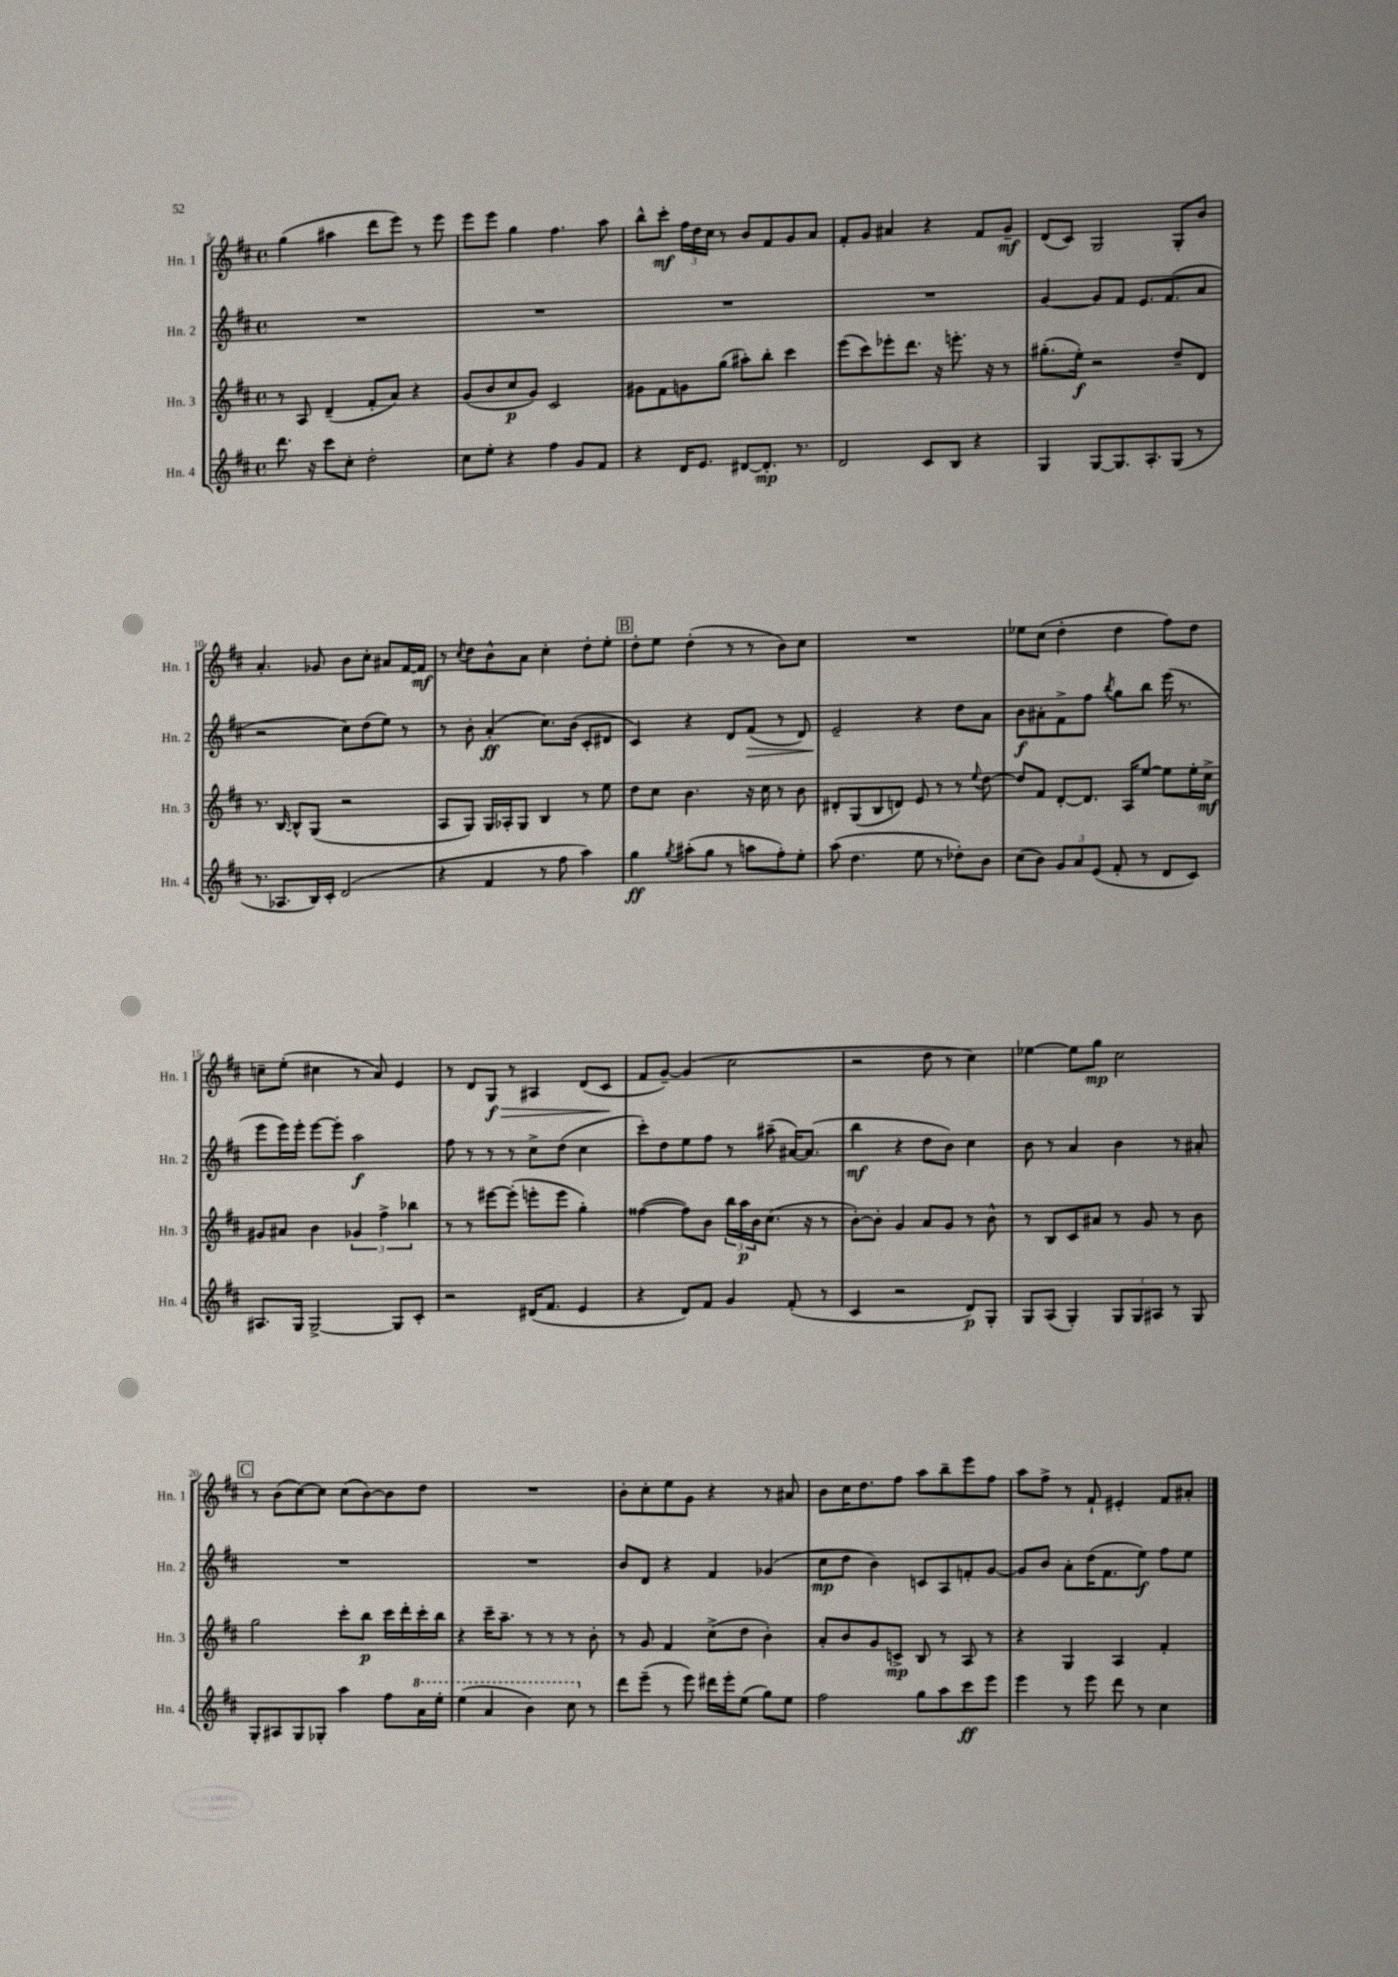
<<
\new StaffGroup <<
\new Staff = "s0" \with { instrumentName = "Hn. 1" shortInstrumentName = "Hn. 1" } {
    \clef treble \key d \major \defaultTimeSignature \time 4/4
    g''4( ais''4 d'''8 e'''8) r8 e'''8 |
    e'''8 e'''8 g''4 fis''4. a''8 |
    b''8-^ cis'''8-.\mf \tuplet 3/2 { fis''16 d''16 cis''16 } r8 b'8 fis'8 g'8 a'8 |
    fis'8-. g'8 ais'4 r4 fis'8 g'8--\mf |
    d'8( cis'8) g2 g8-. b'8 |
    a'4.-. ges'8 b'8 cis''8-. ais'8 fis'16~ fis'16\mf |
    r8 \acciaccatura { cis''8 } d''8 b'8-^ a'8 cis''4-. d''8-. e''8-. |
    \mark \markup { \box "B" } d''8-. e''8 d''4-.( r8 r8 b'8) cis''8 |
    R1 |
    ees''8 cis''8( d''4-. d''4 fis''8) d''8 |
    c''8-- e''8-.( cis''4 r8 a'8) e'4 |
    r8 d'8 g8\f\> r8 ais4 d'8( cis'8\! |
    fis'8 g'8~--) g'4( cis''2 |
    r2 d''8 r8 cis''4) |
    ees''4~ ees''8 g''8\mp cis''2 |
    \mark \markup { \box "C" } r8 b'8( cis''8~) cis''8 cis''8( b'8~) b'8 d''8 |
    R1 |
    b'8-. cis''8-. e''8 g'8 r4 r8 ais'8 |
    b'8 cis''16 d''8. fis''8 a''8 b''8-- e'''8 fis''8 |
    a''8 fis''8-> r8 fis'8-! eis'4-. fis'8 ais'8-. \bar "|." |
}
\new Staff = "s1" \with { instrumentName = "Hn. 2" shortInstrumentName = "Hn. 2" } {
    \clef treble \key d \major \defaultTimeSignature \time 4/4
    R1 |
    R1 |
    R1 |
    R1 |
    g'4~ g'8 fis'8 e'8. fis'8.( a'8 |
    r2 cis''8) d''8( e''8) r8 |
    r8 b'8-. a'4-.\ff( cis''8.) b'16( cis'8-. dis'8 |
    \mark \markup { \box "B" } cis'4) r4 d'8 fis'8\>( r8 d'8) |
    e'2--\! r4 d''8 a'8 |
    b'8\f ais'8-. fis'8-> fis''8 \acciaccatura { b''8 } g''8 b''8 e'''16( r8. |
    e'''8 e'''16) e'''16-. e'''8~ e'''8-. a''2\f |
    fis''8 r8 r8 r8 cis''8-> d''8( cis''4 |
    cis'''8-.) d''8 e''8 fis''8 r8 ais''8--( ais'16~) ais'8.( |
    b''4\mf r4 d''8 b'8) cis''4 |
    b'8 r8 a'4 b'4 r8 ais'8-. |
    \mark \markup { \box "C" } R1 |
    R1 |
    b'8 d'8 r4 fis'4 ges'4( |
    cis''8\mp d''8 b'4) c'8 a8 f'8-. g'8~ |
    g'8 b'8 a'8-. d''16( fis'8. e''8\f) fis''8 e''8 \bar "|." |
}
\new Staff = "s2" \with { instrumentName = "Hn. 3" shortInstrumentName = "Hn. 3" } {
    \clef treble \key d \major \defaultTimeSignature \time 4/4
    r8 a8 d'4--( fis'8-. a'8) r4 |
    g'8( b'8 cis''8\p g'8) cis'2 |
    gis'8 fis'8 g'8 g''8( ais''8-.) b''8-. cis'''4 |
    e'''8( cis'''8) ees'''8-. d'''8. r16 e'''8.-. r16 r8 |
    gis''8.-.( e''16-.\f) r2 d''8-- d'8 |
    r8. b16~ b8-^ g8( r2 |
    a8 g8) g16 aes16-. g8 b4 r8 e''8 |
    \mark \markup { \box "B" } d''8 cis''8 b'4. r16 cis''16 r8 b'8 |
    dis'8-. g8( b8 d'8) e'8 r8 r8 \appoggiatura { e''8 } d''8~ |
    d''8 fis'8 d'8~-. d'8. a16 e''8~ e''8 e''16-. cis''16->\mf |
    gis'8 ais'8 b'4 \tuplet 3/2 { ges'4 fis''4-> bes''4 } |
    r8 r8 eis'''8~ eis'''8-.( e'''8-. e'''8 g''4-.) |
    fisis''4~( fisis''8) b'8 \tuplet 3/2 { b''16 a''16\p b'16 } cis''8.( r16 r8 |
    b'8~-.) b'8-. g'4 a'8 g'8 r8 b'8-^ |
    r8 b8 cis'8 ais'8 r8 g'8 r8 b'8 |
    \mark \markup { \box "C" } g''2 cis'''8-. b''8\p cis'''16 d'''16-. cis'''16-. b''16 |
    r4 cis'''16-- a''8.-- r8 r8 r8 b'8-. |
    r8 g'8 fis'4 cis''8->( d''8 b'4-.) |
    a'8-. b'8 g'8 c'8->\mp b8 r8 a8 r8 |
    r4 g4 a4 fis'4-. \bar "|." |
}
\new Staff = "s3" \with { instrumentName = "Hn. 4" shortInstrumentName = "Hn. 4" } {
    \clef treble \key d \major \defaultTimeSignature \time 4/4
    d'''8. r16 cis'''8 cis''8-. d''2-. |
    cis''8 e''8-. r4 fis''4 g'8 fis'8 |
    r4 d'16 e'8. dis'8~ dis'8.-.\mp r8. |
    d'2 cis'8 b8 r4 |
    g4 g8~ g8. a8.-. g8( r8 |
    r8. aes8. b16) cis'16-. d'2( |
    r4 fis'4 r8 fis''8 a''4) |
    \mark \markup { \box "B" } g''4\ff \acciaccatura { g''8 } ais''8-.( g''8 r8 a''8 fis''8-.) e''8-. |
    a''8( d''4. e''8 r8 des''8-.) b'8 |
    cis''8( b'8) \tuplet 3/2 { g'8 a'8 e'8( } fis'8-. r8 d'8 cis'8) |
    ais8. g16 g2~-> g8 cis'8-. |
    r2 dis'16( fis'8. e'4 |
    r4 d'8) fis'8 g'4 fis'8-.( r8 |
    cis'4 r2 d'8\p) g8-. |
    g8 a8( g4-.) \tuplet 3/2 { g8 g8 ais8 } r8 g8 |
    \mark \markup { \box "C" } g8-. ais8 g8 ges8-. a''4 fis''8 \ottava #1 a''16 e'''16-. |
    e'''4( a''4 b''4) cis'''8 \ottava #0 r8 |
    d'''8 e'''8--( r8 e'''8) dis'''16 e'''16-. e''8( g''8) e''8 |
    fis''2 g''8 a''8 cis'''8\ff e'''8 |
    e'''4 r8 e'''8 d'''8 r8 cis''4 \bar "|." |
}
>>
>>
\layout { \context { \Score currentBarNumber = #5 } }
